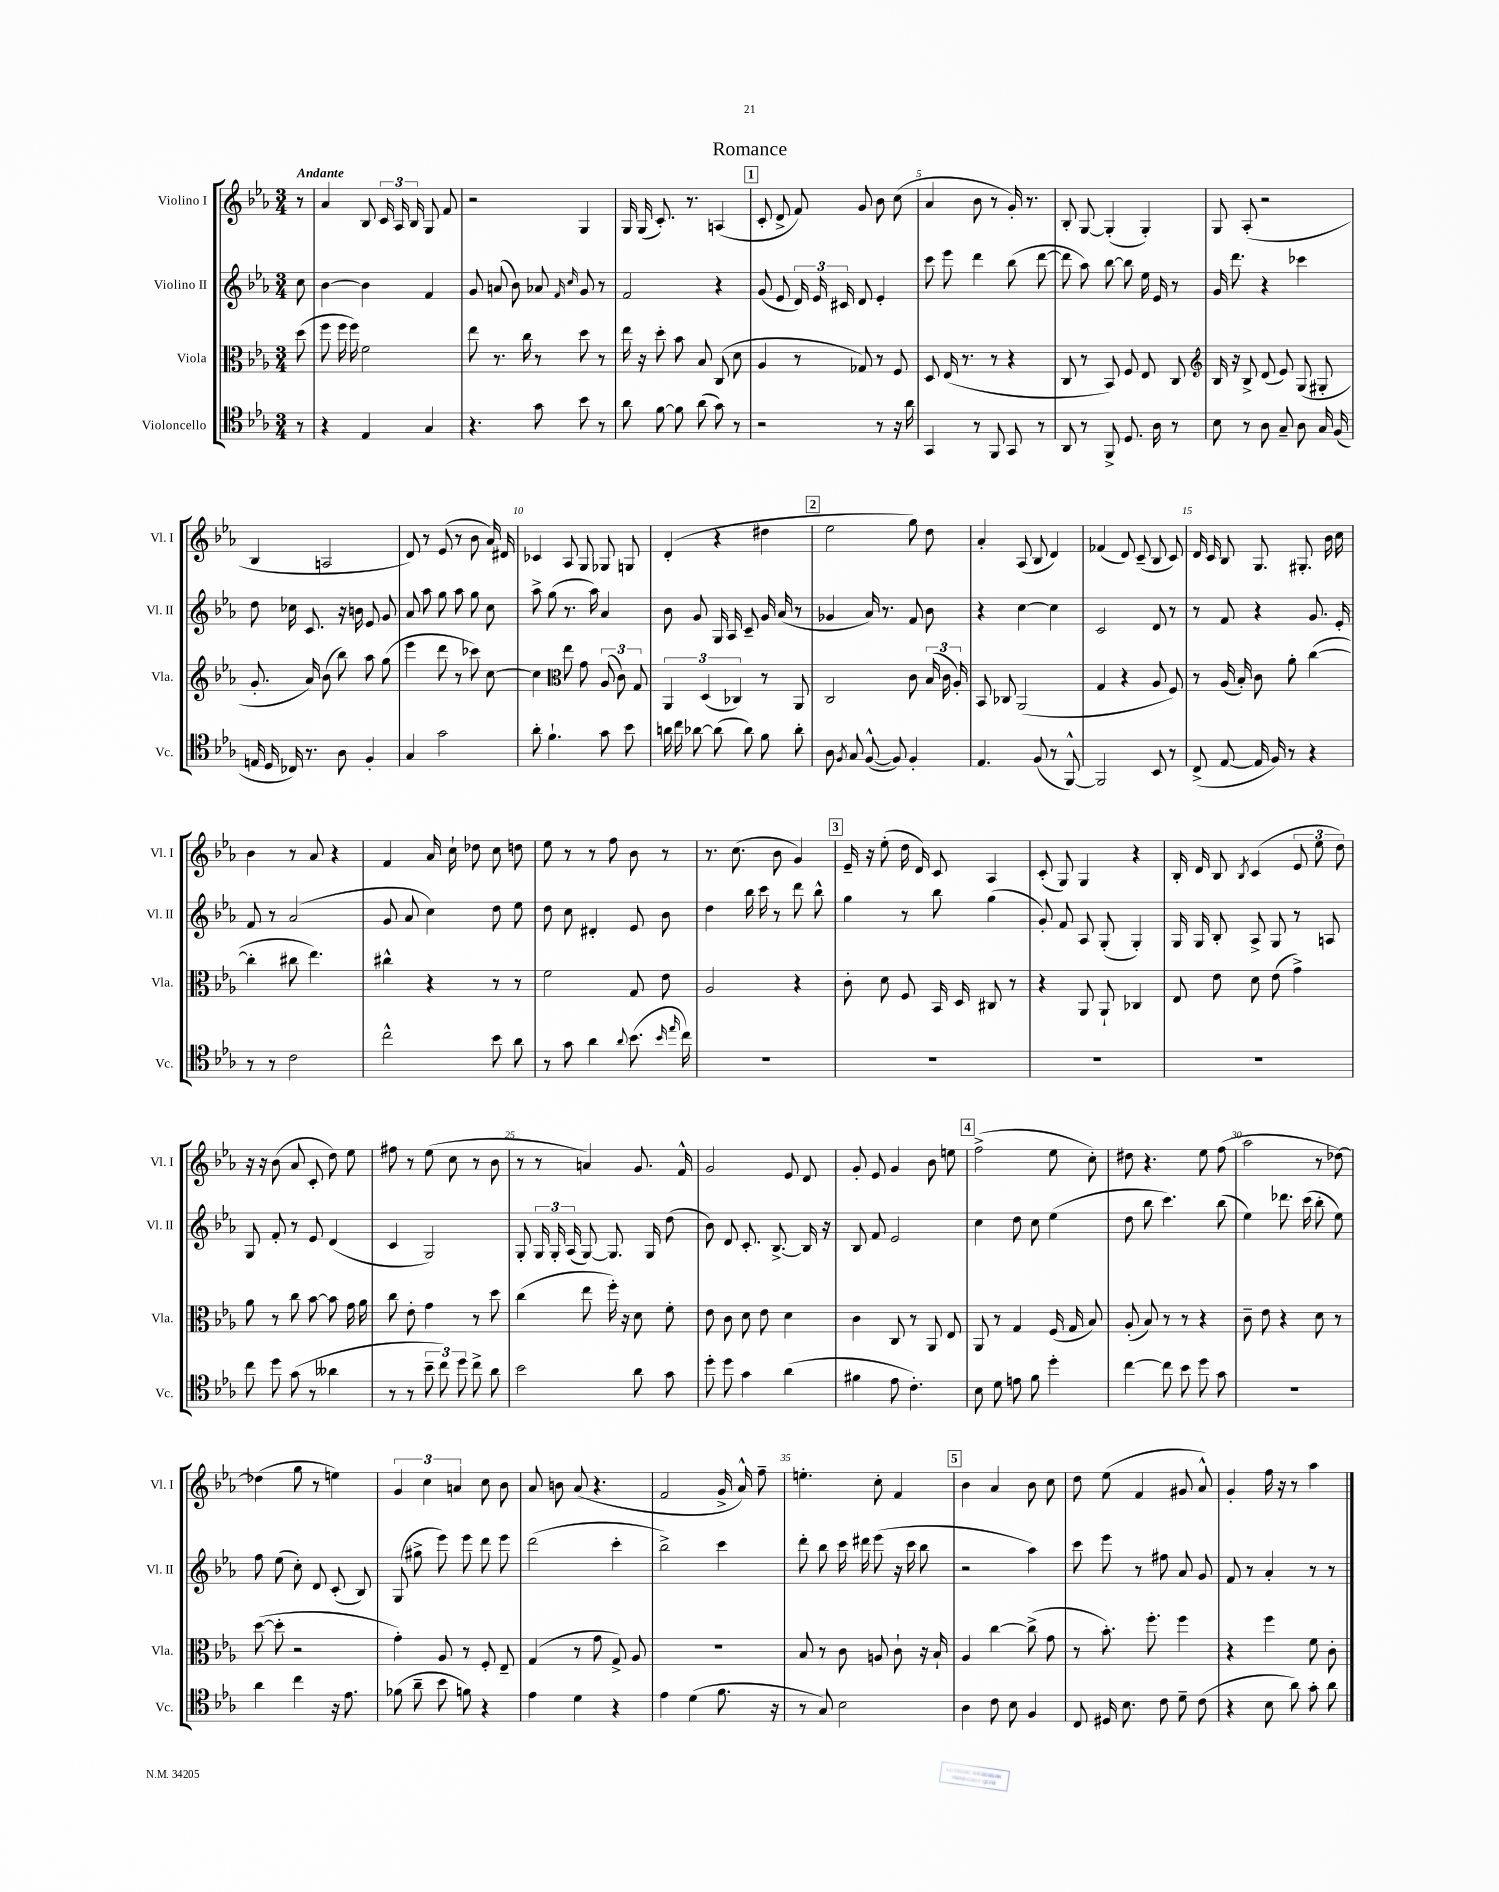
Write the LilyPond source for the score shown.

\header { title = "Romance" }
<<
\new StaffGroup <<
\new Staff = "s0" \with { instrumentName = "Violino I" shortInstrumentName = "Vl. I" } {
    \clef treble \key ees \major \numericTimeSignature \time 3/4 \partial 8 \tempo "Andante"
    \autoBeamOff r8 |
    aes'4 bes8 \tuplet 3/2 { c'16 aes16 bes16 } g8 f'8 |
    r2 g4 |
    g16 g16( c'8.-.) r8. a4( |
    \mark \markup { \box "1" } c'8-. d'8-> f'8) g'8 bes'8 c''8( |
    aes'4 bes'8 r8 g'16-.) r8. |
    bes8-. g8~ g4-.( g4-.) |
    g8 aes8-.( r2 |
    bes4 a2 |
    d'8) r8 ees'8( r8 bes'8 aes'16) dis'16 |
    ces'4 aes8 g8 ges8 g8 |
    d'4-.( r4 dis''4 |
    \mark \markup { \box "2" } ees''2 g''8) d''8 |
    aes'4-. aes8( bes8 d'4) |
    fes'4( d'8) c'8--( bes8 c'8) |
    d'16 c'16 bes8 g8. gis8.-. bes'16 c''16 |
    bes'4 r8 aes'8 r4 |
    f'4 aes'16 c''16-! des''8 c''8 d''8 |
    ees''8 r8 r8 f''8 bes'8 r8 |
    r8. c''8.( bes'8 g'4) |
    \mark \markup { \box "3" } ees'16-- r16 ees''8-.( d''16 d'16) c'8 aes4 |
    c'8-.( g8) g4 r4 |
    bes16-. d'16 bes8 \acciaccatura { bes8 } c'4( \tuplet 3/2 { ees'8 ees''8 d''8) } |
    r16 r16 bes'8( aes'8 c'8-. d''8) ees''8 |
    fis''8 r8 ees''8( c''8 r8 bes'8 |
    r8 r8 a'4) g'8. f'16-^ |
    g'2 ees'8 d'8 |
    g'8-. ees'8 g'4 bes'8 e''8 |
    \mark \markup { \box "4" } f''2->( ees''8 c''8-.) |
    dis''8 r4. ees''8 f''8( |
    aes''2 r8 des''8~) |
    des''4( g''8 r8 e''4) |
    \tuplet 3/2 { g'4 c''4 a'4 } c''8 bes'8 |
    aes'8 b'8 aes'8( r4. |
    f'2 g'16-> aes'16-^) f''8-- |
    e''4.-. c''8-. f'4 |
    \mark \markup { \box "5" } bes'4 aes'4 bes'8 c''8 |
    d''8 ees''8( f'4 gis'8 aes'8-^) |
    g'4-. f''16 r16 r8 aes''4 \bar "|." |
}
\new Staff = "s1" \with { instrumentName = "Violino II" shortInstrumentName = "Vl. II" } {
    \clef treble \key ees \major \numericTimeSignature \time 3/4 \partial 8
    \autoBeamOff c''8 |
    bes'4~ bes'4 f'4 |
    g'8 a'8( bes'8) aes'8 \grace { f'16 c''16 } g'8 r8 |
    f'2 r4 |
    \mark \markup { \box "1" } g'8( ees'8 \tuplet 3/2 { d'16) ees'16 cis'16 } d'8 ees'4-. |
    c'''8 ees'''8 d'''4 bes''8( d'''8~ |
    d'''8 aes''8) bes''8~ bes''8 ees''16 ees'16 r8 |
    g'16 d'''8. r4 ces'''4 |
    d''8 ces''16 c'8. r16 b'16 ees'8 g'8 |
    aes'8 aes''8 g''8 aes''8 g''8 c''8 |
    aes''8-> g''8( r8. aes''16) aes'4 |
    bes'8 g'8 g16 aes16 c'8-- g'16 aes'16( r8 |
    \mark \markup { \box "2" } ges'4 aes'16) r8. f'8 bes'8 |
    r4 c''4~ c''4 |
    c'2 d'8 r8 |
    r8 f'8 r4 g'8. ees'16-. |
    f'8 r8 aes'2( |
    g'8 aes'8 c''4) d''8 ees''8 |
    d''8 c''8 dis'4-. ees'8 bes'8 |
    d''4 bes''16 c'''16 r8 d'''8 bes''8-^ |
    \mark \markup { \box "3" } g''4 r8 bes''8 g''4( |
    g'8-.) f'8 aes8 g8-.( g4-.) |
    g16 g16 bes8-. aes8-> g8 r8 a8 |
    g8 f'8-. r8 ees'8 d'4( |
    c'4 g2) |
    g8-. \tuplet 3/2 { g16 g16-. aes16( } g8~) g8. g16 d''8( |
    bes'8) d'8 c'8.-. bes8.~-> bes16 r16 |
    bes8 f'8 ees'2 |
    \mark \markup { \box "4" } c''4 d''8 c''8 ees''4( |
    d''8 bes''8 c'''4.) bes''8( |
    ees''4) des'''8. c'''16( bes''8-. ees''8) |
    f''8 ees''8( c''8-.) d'8 c'8-.( bes8) |
    g8( gis''8-> ees'''8) ees'''8 d'''8 ees'''8 |
    d'''2( c'''4-. |
    bes''2->) c'''4 |
    d'''8-. bes''8 c'''16 dis'''16 ees'''8( r16 c'''16 bes''8 |
    \mark \markup { \box "5" } r2 aes''4) |
    c'''8 ees'''8 r8 fis''8 aes'8 g'8 |
    f'8 r8 aes'4-. r8 r8 \bar "|." |
}
\new Staff = "s2" \with { instrumentName = "Viola" shortInstrumentName = "Vla." } {
    \clef alto \key ees \major \numericTimeSignature \time 3/4 \partial 8
    \autoBeamOff d''8( |
    f''8 f''16 f''16) f'2 |
    ees''8 r8. c''16 r8 d''8 r8 |
    ees''16 r16 d''8-. bes'8 bes8 c8( d'8 |
    \mark \markup { \box "1" } aes4 r8 ges8) r8 f8 |
    d8 ees16( r8. r8 r4 |
    c8 r8 bes,8) f8 ees8 c8 |
    \clef treble bes16 r16 bes8-> d'8( ees'8) g8( gis8-. |
    g'8.-. aes'16) bes'8( bes''8) aes''8 g''8( |
    ees'''4 d'''8 r8 ces'''8) c''8~ |
    c''4 \clef alto ees''8 g'8 \tuplet 3/2 { aes8( c'8) g8 } |
    \tuplet 3/2 { aes,4 d4( ces4) } r8 aes,8 |
    \mark \markup { \box "2" } c2 c'8 \tuplet 3/2 { bes16( c'16 aes16-.) } |
    bes,8 ces8 aes,2( |
    g4 r4 aes8 f8) |
    r8 aes16( bes16-.) c'8 aes'8-. c''4~( |
    c''4-. cis''8 ees''4.) |
    cis''4-^ r4 r8 r8 |
    f'2 g8 ees'8 |
    aes2 r4 |
    \mark \markup { \box "3" } c'8-. d'8 f8 bes,16 d16 cis8 r8 |
    r4 aes,8 aes,8-! ces4 |
    ees8 ees'8 d'8 ees'8( g'4->) |
    aes'8 r8 c''8 bes'8~ bes'8 g'16 aes'16 |
    c''8 ees'8-. g'4 r8 d''8 |
    c''4( ees''8 f''16-.) r16 d'8 f'8-. |
    ees'8 c'8 d'8 ees'8 d'4 |
    c'4 c8 r8 aes,8 ees8 |
    \mark \markup { \box "4" } aes,8 r8 g4 f16( g16 bes8) |
    aes8-.( bes8) r8 r8 r4 |
    c'8-- ees'8 r4 d'8 r8 |
    d''8~( d''8-. r2 |
    g'4-.) aes8 r8 f8-. ees8-- |
    g4( r8 g'8 g8->) aes8 |
    R2. |
    bes8 r8 c'8 a8 c'8-! r16 bes16-! |
    \mark \markup { \box "5" } aes4 c''4~ c''8->( g'8 |
    r8 bes'8.-.) f''8.-. f''4 |
    r4 f''4 f'8 c'8-. \bar "|." |
}
\new Staff = "s3" \with { instrumentName = "Violoncello" shortInstrumentName = "Vc." } {
    \clef tenor \key ees \major \numericTimeSignature \time 3/4 \partial 8
    \autoBeamOff r8 |
    r4 ees4 g4 |
    r4. g'8 bes'8 r8 |
    aes'8 f'8~ f'8 aes'8( g'8) r8 |
    \mark \markup { \box "1" } r2 r8 r16 aes'16 |
    g,4 r8 f,8 g,8 r8 |
    aes,8 r8 f,8-> d8. aes16 r8 |
    bes8 r8 aes8 g8-- aes8 g16 f16( |
    e16 d16 ces16) r8. aes8 f4-. |
    g4 g'2 |
    aes'8-. f'4.-! g'8 bes'8 |
    a'16 c''16 aes'8~ aes'8( aes'8) f'8 aes'8-. |
    \mark \markup { \box "2" } aes8 \acciaccatura { f8 } g8 f8~-^( f8) f4-. |
    ees4. f8( r8 f,8~-^) |
    f,2 bes,8 r8 |
    c8->( ees8~ ees16 f16) r8 r4 |
    r8 r8 c'2 |
    c''2-^ bes'8 aes'8 |
    r8 g'8 aes'4 \appoggiatura { aes'8 } bes'8.( \grace { bes'16 ees''16 } c''16) |
    R2. |
    \mark \markup { \box "3" } R2. |
    R2. |
    R2. |
    c''8 d''8 g'8( r8 aeses'4 |
    r8 r8 \tuplet 3/2 { bes'8-- c''8) d''8 } c''8-> aes'8 |
    bes'2 aes'8 g'8 |
    d''8-. d''8 g'4 aes'4( |
    fis'4 ees'8 c'4.-.) |
    \mark \markup { \box "4" } bes8 d'8 e'8 f'8 d''4-. |
    c''4~ c''8 bes'8 d''8 g'8 |
    R2. |
    aes'4 c''4 r16 ees'8. |
    fes'8( aes'8-- bes'8 f'8) r4 |
    ees'4 d'4 r4 |
    ees'4 d'4( f'8. r16 |
    r8 g8) bes2 |
    \mark \markup { \box "5" } aes4 c'8 bes8 f4 |
    c8 dis16 bes8. c'8 d'8-- c'8( |
    r4 bes8 aes'8) g'8-. aes'8 \bar "|." |
}
>>
>>
\layout { \context { \Score \override BarNumber.break-visibility = ##(#f #t #t) barNumberVisibility = #(every-nth-bar-number-visible 5) } }
